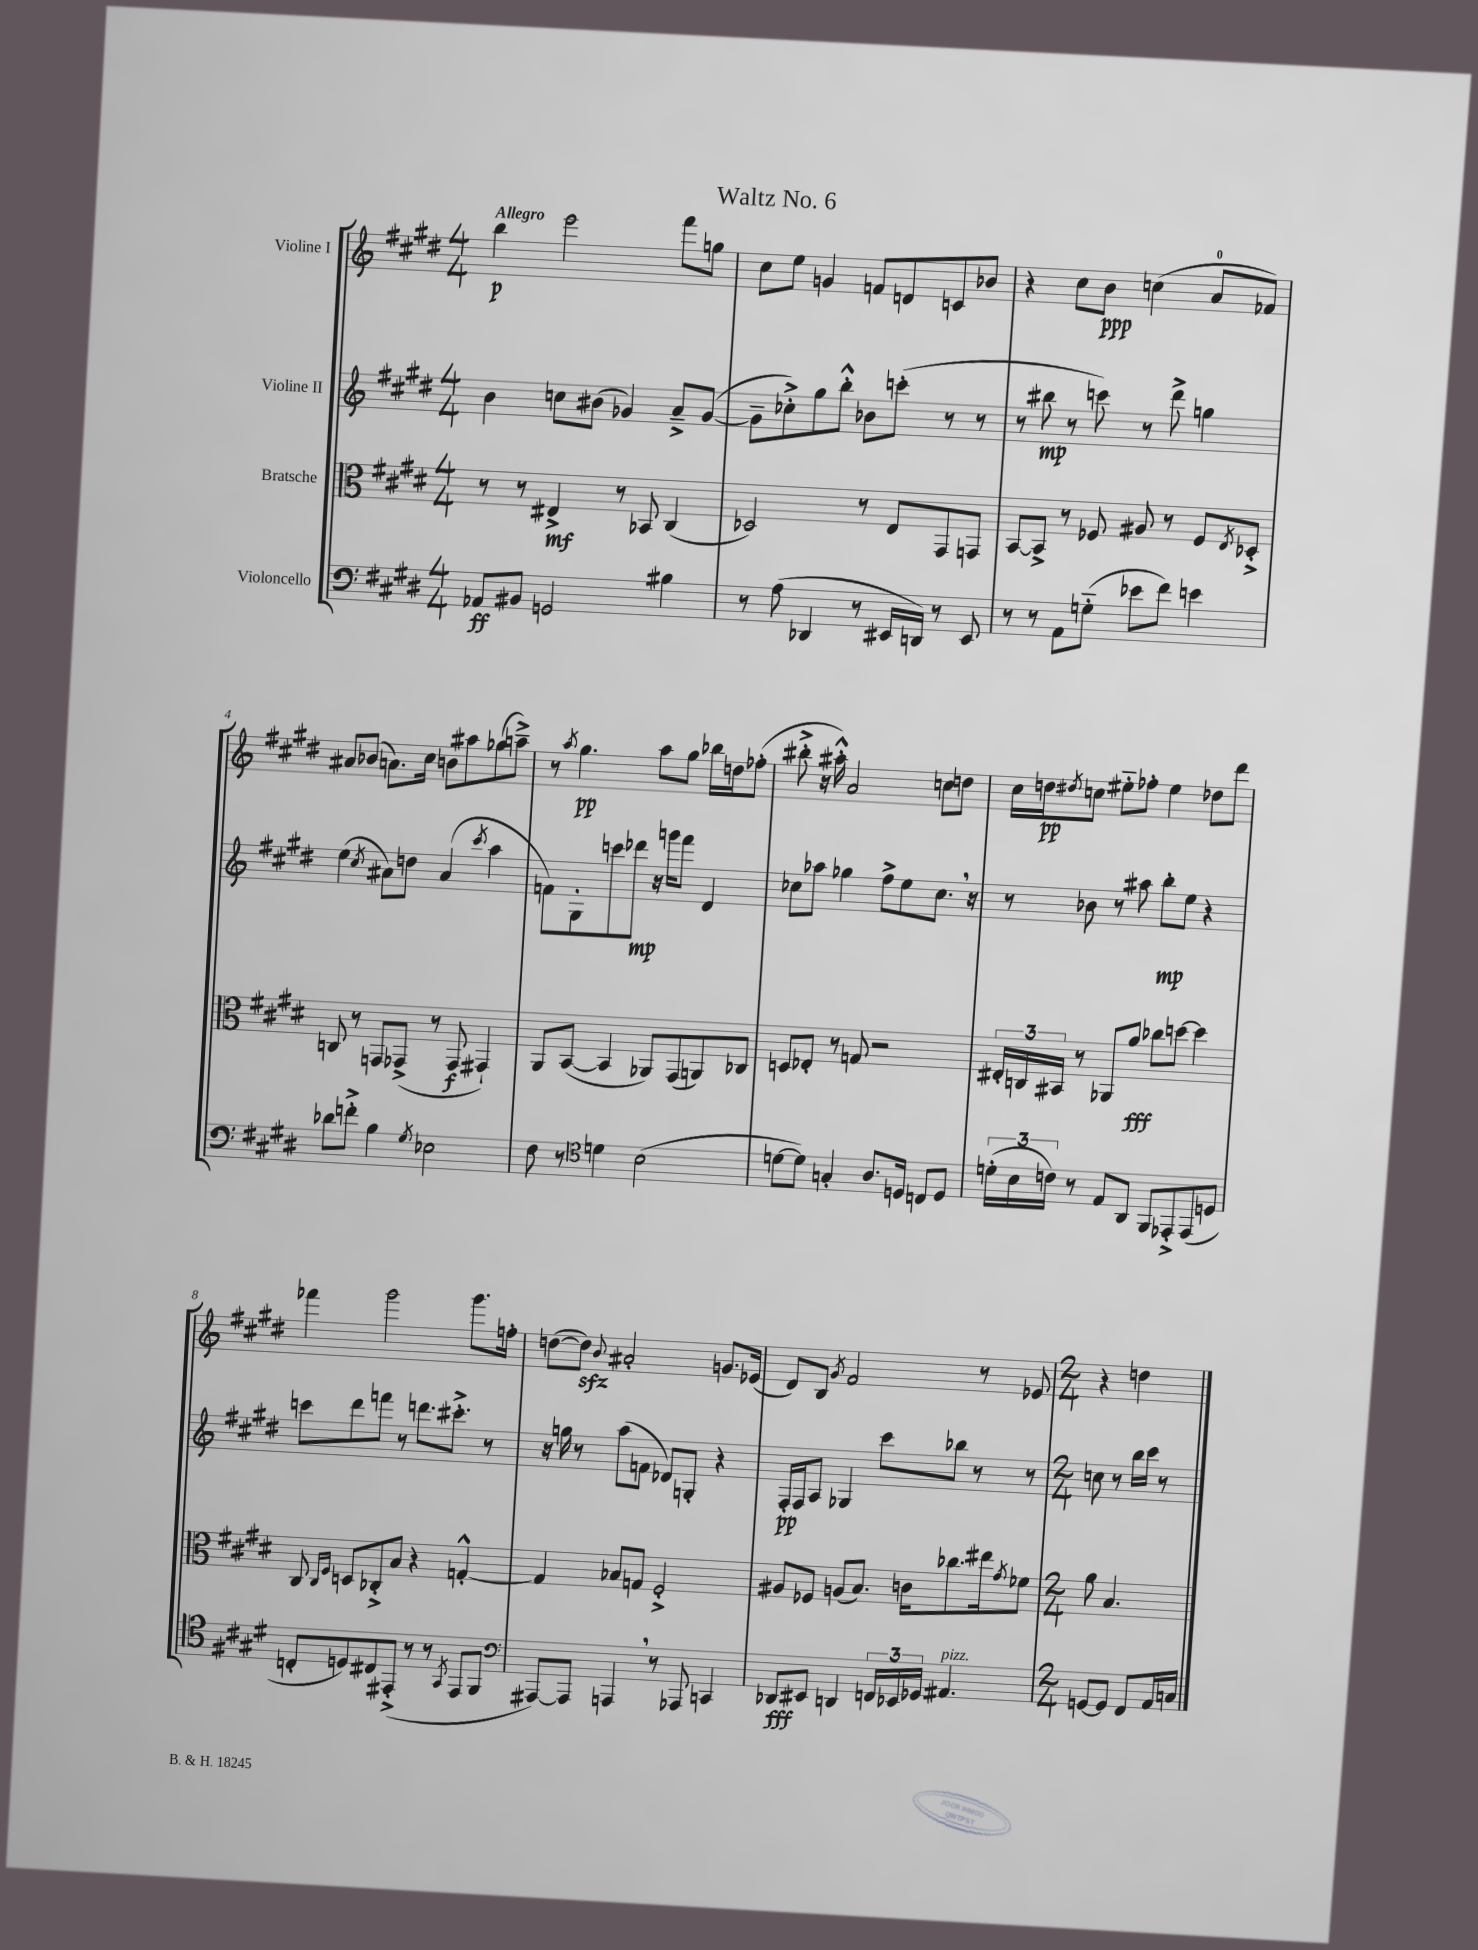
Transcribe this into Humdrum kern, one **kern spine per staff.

**kern	**kern	**kern	**kern
*staff4	*staff3	*staff2	*staff1
*clefF4	*clefC3	*clefG2	*clefG2
*k[f#c#g#d#]	*k[f#c#g#d#]	*k[f#c#g#d#]	*k[f#c#g#d#]
*M4/4	*M4/4	*M4/4	*M4/4
8AA-/L	8r	4b\	4bb\
8BB#/J	8r	.	.
2GG/	4E#^/	8cc\L	2eee\
.	.	(8b#\J	.
.	8r	4g-/)	.
.	8BB-/	.	.
4B#\	(4C#/	8a~^/L	8fff#\L
.	.	([8g-/J	8gg\J
=	=	=	=
8r	2D-/)	8g-~\]L	8cc#\L
(8A\	.	8cc-'^\)	8ee\J
4DD-/	.	8gg#\	4g/
.	.	8bb'^^\J	.
8r	8r	8b-\L	8f/L
16EE#/LL	8E/L	(8ccc'\J	8d/
16DD/JJ)	.	.	.
8r	8GG#/	8r	8c/
8EE#/	8GG/J	8r	8b-/J
=	=	=	=
8r	[8BB/L	8r	4r
8r	8BB^/]J	8bb#\	.
8AA\L	8r	8r	8cc#\L
(8G'~\J	8F-/	8ccc\)	8b\J
8e-\L	8A#/	8r	(4cc\
8f#\J)	8r	8ddd#^\	.
4e\	8F-/L	4gg\	8a/L
.	8qE/	.	.
.	8D-'^/J	.	8f-/J)
=	=	=	=
8d-\L	8C/	(4ee\	8a#/L
8f'^\J	8r	.	(8b-/J
.	.	8qcc#/	.
4B\	8GG/L	8a#\L)	8.a\L)
.	(8GG-^/J	8dd\J	.
.	.	.	16cc#\Jk
8qG#/	.	.	.
2E-\	8r	(4a#/	8b\L
.	8GG-/	.	8aa#\
.	.	8qccc#/	.
.	4GG#`/)	4aa\	(8gg-\
.	.	.	8aa~^\J)
=	=	=	=
8F#\	8AA/L	8f\L)	8r
.	.	.	8qaa/
8r	([8BB/J	8G#'\	4.gg#\
*clefC4	*	*	*
4d\	4BB/]	8ccc\	.
.	.	8ddd-\J	.
(2B\	8AA-/L)	16r	8aa\L
.	.	16ggg\LK	.
.	(8GG#/	8fff#\J	8gg#\J
.	8AA/)	4d#/	16bb-\LL
.	.	.	16dd\J
.	8C-/J	.	(8ff-'\J
=	=	=	=
[8d\L	8D/L	8cc-\L	8bb#'^\
8d\]J)	8E-'/J	8aa-\J	16r
.	.	.	16aa#'^^\)
4G'/	8r	4gg-\	2a/
.	8G/	.	.
8.A/L	2r	8ff#^\L	.
.	.	8ee\	.
16D/Jk	.	.	.
8C/L	.	8.cc-\J	8cc\L
8D/J	.	.	8dd\J
.	.	16r	.
=	=	=	=
(24d'\LL	24E#'/LL	8r	16cc#\LL
24B\	24C/	.	.
.	.	.	16dd\J
24c\JJ)	24BB#/JJ	.	.
.	.	.	8qdd#/
8r	8r	8b-\	8cc\J
8E/L	8AA-/L	8r	8ee#'~\L
8AA/J	8a/J	8aa#\	8ff-'\J
8FF#/L	8cc-\L	8bb'\L	4ee#\
8EE-'^/	[8dd\J	8ee\J	.
(8EE-/	4dd\]	4r	8dd-\L
8D/J	.	.	8ddd#\J
=	=	=	=
8C'/L	8C#/	8ccc\L	4fff-\
.	16qqC#/LL	.	.
.	16qqF#/JJ	.	.
8D/)	8D/L	8ddd#\	.
8C#/	8C-'^/	8fff\J	2ggg#\
(8EE#'^/J	8B/J	8r	.
8r	4r	8.ddd\L	.
8r	.	.	.
.	.	8.ccc#'^\J	.
8qGG#/	.	.	.
8EE#/L	[4G'^^/	.	8.ggg#\L
8FF#/J	.	8r	.
.	.	.	16ff'\Jk
=	=	=	=
*clefF4	*	*	*
[8AAA#/L)	4G/]	16r	([8dd\L
.	.	16gg\	.
8AAA#/]J	.	8r	8dd\]J)
.	.	.	8qqb/
4AAA/	8B-/L	(8aa\L	2a#'/
.	8G/J	8f\J	.
8r	2F#'^/	8d-/L)	.
8AAA-/	.	8G'/J	.
4CC/	.	4r	8.g/L
.	.	.	(16e-/Jk
=	=	=	=
8DD-/L	8A#/L	16F#'/LL	8d#/L)
.	.	16F#/J	.
8EE#/J	8F-/J	8A/J	8B/J
.	.	.	8qg#/
4DD/	(8A/L	4G-/	2f#/
.	8.B/J)	.	.
24FF/LL	.	8ccc#\L	.
24EE-/	.	.	.
.	16c\LK	.	.
24GG-/JJ	.	.	.
4.AA#/	8.cc-\	8bb-\J	.
.	.	8r	8r
.	16ee#\k	.	.
.	8qg#/	.	.
.	8f-\J	8r	8e-/
=	=	=	=
*M2/4	*M2/4	*M2/4	*M2/4
[8GG/L	8a\	8cc\	4r
8GG/]J	4.B/	8r	.
8FF#/L	.	16bb\LL	4dd\
.	.	16ccc#\JJ	.
16AA/L	.	8r	.
16C/JJ	.	.	.
==	==	==	==
*-	*-	*-	*-
